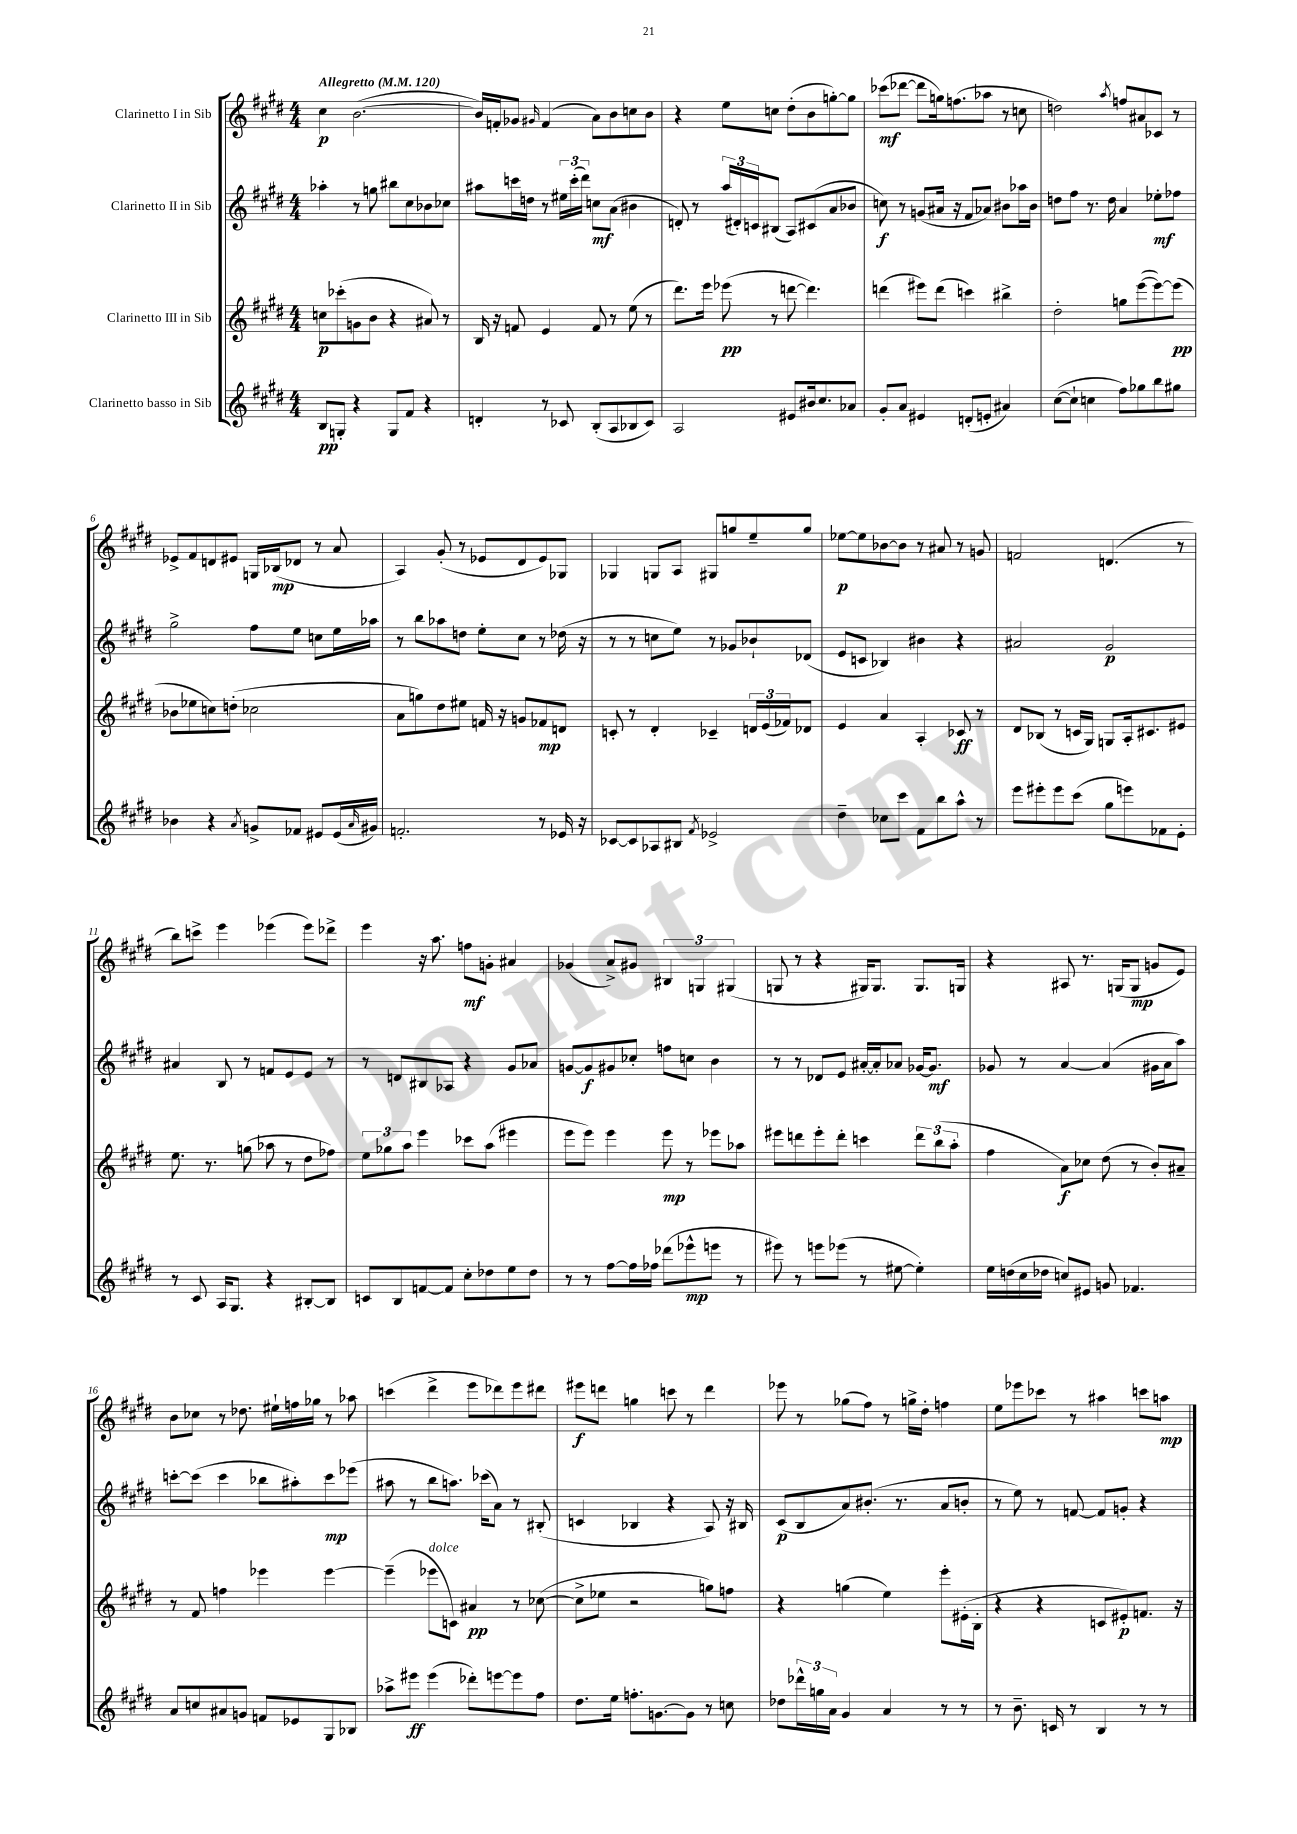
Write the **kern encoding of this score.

**kern	**kern	**kern	**kern
*staff4	*staff3	*staff2	*staff1
*clefG2	*clefG2	*clefG2	*clefG2
*k[f#c#g#d#]	*k[f#c#g#d#]	*k[f#c#g#d#]	*k[f#c#g#d#]
*M4/4	*M4/4	*M4/4	*M4/4
*MM120	*MM120	*MM120	*MM120
8B	8cc	4aa-'	4cc#
8G'	(8ccc-'	.	.
4r	8g	8r	([2.b
.	8b	8gg	.
8G	4r	8bb#	.
8f#	.	8cc#	.
4r	8a#)	8b-	.
.	8r	8cc-	.
=	=	=	=
4d'	16B	8aa#	16b])
.	16r	.	16f'
.	8f	16ccc	8g-
.	.	16dd	.
.	.	.	16qqg#
8r	4e	8r	(4f
8c-	.	24ee#	.
.	.	(24ccc'	.
.	.	24ddd#)	.
(8B'	8f	8cc	8a)
8A	8r	(8a	8b
8B-	(8ee	4b#	8cc
8c-)	8r	.	8b
=	=	=	=
2A	8.ddd#)	8d')	4r
.	.	8r	.
.	16eee	.	.
.	(8eee-	(24aa	8ee
.	.	24d#')	.
.	.	24c	.
.	8r	(8B#	8cc
8e#	[8ddd	8A)	(8dd#'
16b#	4.ddd])	(8c#	8b
8.cc#	.	.	.
.	.	8a	[8gg')
8a-	.	8b-	8gg]
=	=	=	=
8g#'	(4ddd	8cc)	(8ccc-
8a	.	8r	[8ddd-
4e#	8eee#)	(8g	8ddd-]
.	(8ddd	16a#	16gg)
.	.	16r	(8.ff
(8d'	4ccc)	8f#	.
8e'	.	8a-)	8aa-
4a#)	4bb#^	8b#	8r
.	.	16aa-	8cc
.	.	16b#	.
=	=	=	=
([8cc#	2dd#'	8dd	2dd)
8cc#`]	.	8ff#	.
4cc	.	8.r	.
.	.	16dd	.
.	.	.	8qaa
8ff#)	8gg	4a	8ff
8gg-	([8eee	.	8a#
8bb	8eee_)	8ee-'	8c-
8gg#	(8eee]	8ff-	8r
=	=	=	=
4b-	8b-	2gg#^	8e-^
.	8ee-	.	8f#
4r	8cc)	.	8d
.	(8dd'	.	8e#
8qa	.	.	.
8g^	2cc-	8ff#	16G
.	.	.	(16B-
8f-	.	8ee	8d-
8e#	.	8cc	8r
(16e#	.	16ee	8a
16qqa	.	.	.
16g#)	.	16aa-	.
=	=	=	=
2.f'	8a	8r	4A)
.	8gg)	8bb	.
.	8dd#	8aa-	(8g#'
.	8ee#	8dd	8r
.	16f	8ee'	8e-
.	16r	.	.
.	8g	8cc#	8d#
8r	8f-	8r	8e-)
16e-	8d	(16dd-	8G-
16r	.	16r	.
=	=	=	=
[8c-	8c'	8r	4G-
8c-]	8r	8r	.
8A-	4d#'	8cc	8G
8B#	.	8ee)	8A
8qf#	.	.	.
2e-^	4c-~	8r	8G#
.	.	8g-	8gg
.	24d	8b-`	8ee~
.	(24e	.	.
.	24f-)	.	.
.	8d-	(8d-	8gg
=	=	=	=
4dd#~	4e	8e	[8ee-
.	.	8c	8ee-]
8cc-	4a	4B-)	[8b-
8ccc#	.	.	8b-]
8f#	4A'	4b#	8r
8bb	.	.	8a#
8aa^^	8c-	4r	8r
8r	8r	.	8g
=	=	=	=
8eee	8d#	2a#	2f
8eee#'	(8B-	.	.
8eee#	8r	.	.
(8ccc#	16c	.	.
.	16G#)	.	.
8gg#	8G	2g#	(4.d
8eee)	16A'	.	.
.	8.c#	.	.
8f-	.	.	.
8e'	8e#	.	8r
=	=	=	=
8r	8.ee	4a#	8bb)
8c#	.	.	8ccc^
.	8.r	.	.
16A	.	8B	4eee
8.G#	.	.	.
.	(8gg	8r	.
4r	8aa-	8f	(4eee-
.	8r	8e	.
[8B#'	8dd#	8e	8eee-)
8B#]	8ff-)	8r	8ddd-^
=	=	=	=
8c	12ee	8r	4eee
.	12gg-	.	.
8B	.	8d	.
.	12aa	.	.
[8f	4eee	8B#	16r
.	.	.	8.aa
8f]	.	8A-	.
8cc#'	8ccc-	4r	8ff
8dd-	(8aa	.	8g'
8ee	4eee#	8g#	4a#
8dd-	.	8a-	.
=	=	=	=
8r	8eee	[8g	(4g-
8r	8eee)	8g]	.
[8ff#	4eee	8g#	8a^)
16ff#]	.	8cc-'	8g#
16ff-	.	.	.
(8ddd-	8eee	8ff	6B#
8eee-^^	8r	8cc	.
.	.	.	6G
8eee	8eee-	4b	.
.	.	.	(6G#
8r	8aa-	.	.
=	=	=	=
8eee#)	8eee#	8r	8G
8r	8ddd	8r	8r
8eee	8eee#'	8d-	4r
(8eee-	8ddd'	8e	.
8r	4ccc	[16a#'	16G#)
.	.	16a#']	8.G#
[8ee#	.	8a-	.
4ee#'])	12ddd	[16g-	8.G#
.	.	8.g-]	.
.	(12bb	.	.
.	12aa'	.	.
.	.	.	16G
=	=	=	=
16ee	4ff#	8g-	4r
(16dd	.	.	.
16cc#	.	8r	.
16dd-	.	.	.
8cc)	8a)	[4a	8A#
8e#	8cc-	.	8.r
8g	(8dd#	(4a]	.
.	.	.	(16G
4.f-	8r	.	8G
.	8b')	16g#	8g
.	.	16a	.
.	8a#~	8aa)	8e)
=	=	=	=
8a	8r	[8ccc'	8b
8cc	8f#	(8ccc]	8cc-
8a#	4ff	4ccc	8r
8g	.	.	8.dd-
8f	4eee-	8bb-	.
.	.	.	16ee#`
8e-	.	8aa#')	16ff
.	.	.	16gg-
8G#	[4eee-	8ccc	8r
8B-	.	(8eee-	8aa-
=	=	=	=
8aa-^	(4eee-~]	8aa#	(4ccc
8eee#	.	8r	.
(4eee#	8eee-	8bb	4ddd#^
.	8c)	8.aa)	.
8ddd-')	4a#	.	8eee
.	.	(16ccc-	.
[8eee	.	8a)	8ddd-)
8eee]	8r	8r	8eee
8ff#	([8cc-	(8B#'	8ddd#
=	=	=	=
8.dd#	8cc-^]	4c	8eee#
.	8ee-	.	8ddd
16ee	.	.	.
8.ff'	2r	4B-	4gg
[8.g	.	.	.
.	.	4r	8ccc
8g]	.	.	8r
8r	8gg)	8A)	4ddd
8cc	8ff	16r	.
.	.	16B#	.
=	=	=	=
8dd-	4r	(8c#	8eee-
24ddd-^^	.	8B	8r
24gg	.	.	.
24a	.	.	.
4g#	(4gg	8a)	(8gg-
.	.	(8.b#'	8ff#)
4a	4ee)	.	8r
.	.	8.r	.
.	.	.	16gg^
.	.	.	16dd#'
8r	8eee'	8a	4ff
8r	(16e#'	8b'	.
.	16B'	.	.
=	=	=	=
8r	4r	8r	8ee
8.b~	.	8ee)	8eee-
.	4r	8r	8ccc-
16c	.	.	.
8r	.	[8f	8r
4B	8c	8f]	4aa#
.	8e#')	8g'	.
8r	8.f	4r	8ccc
8r	.	.	8aa
.	16r	.	.
==	==	==	==
*-	*-	*-	*-
